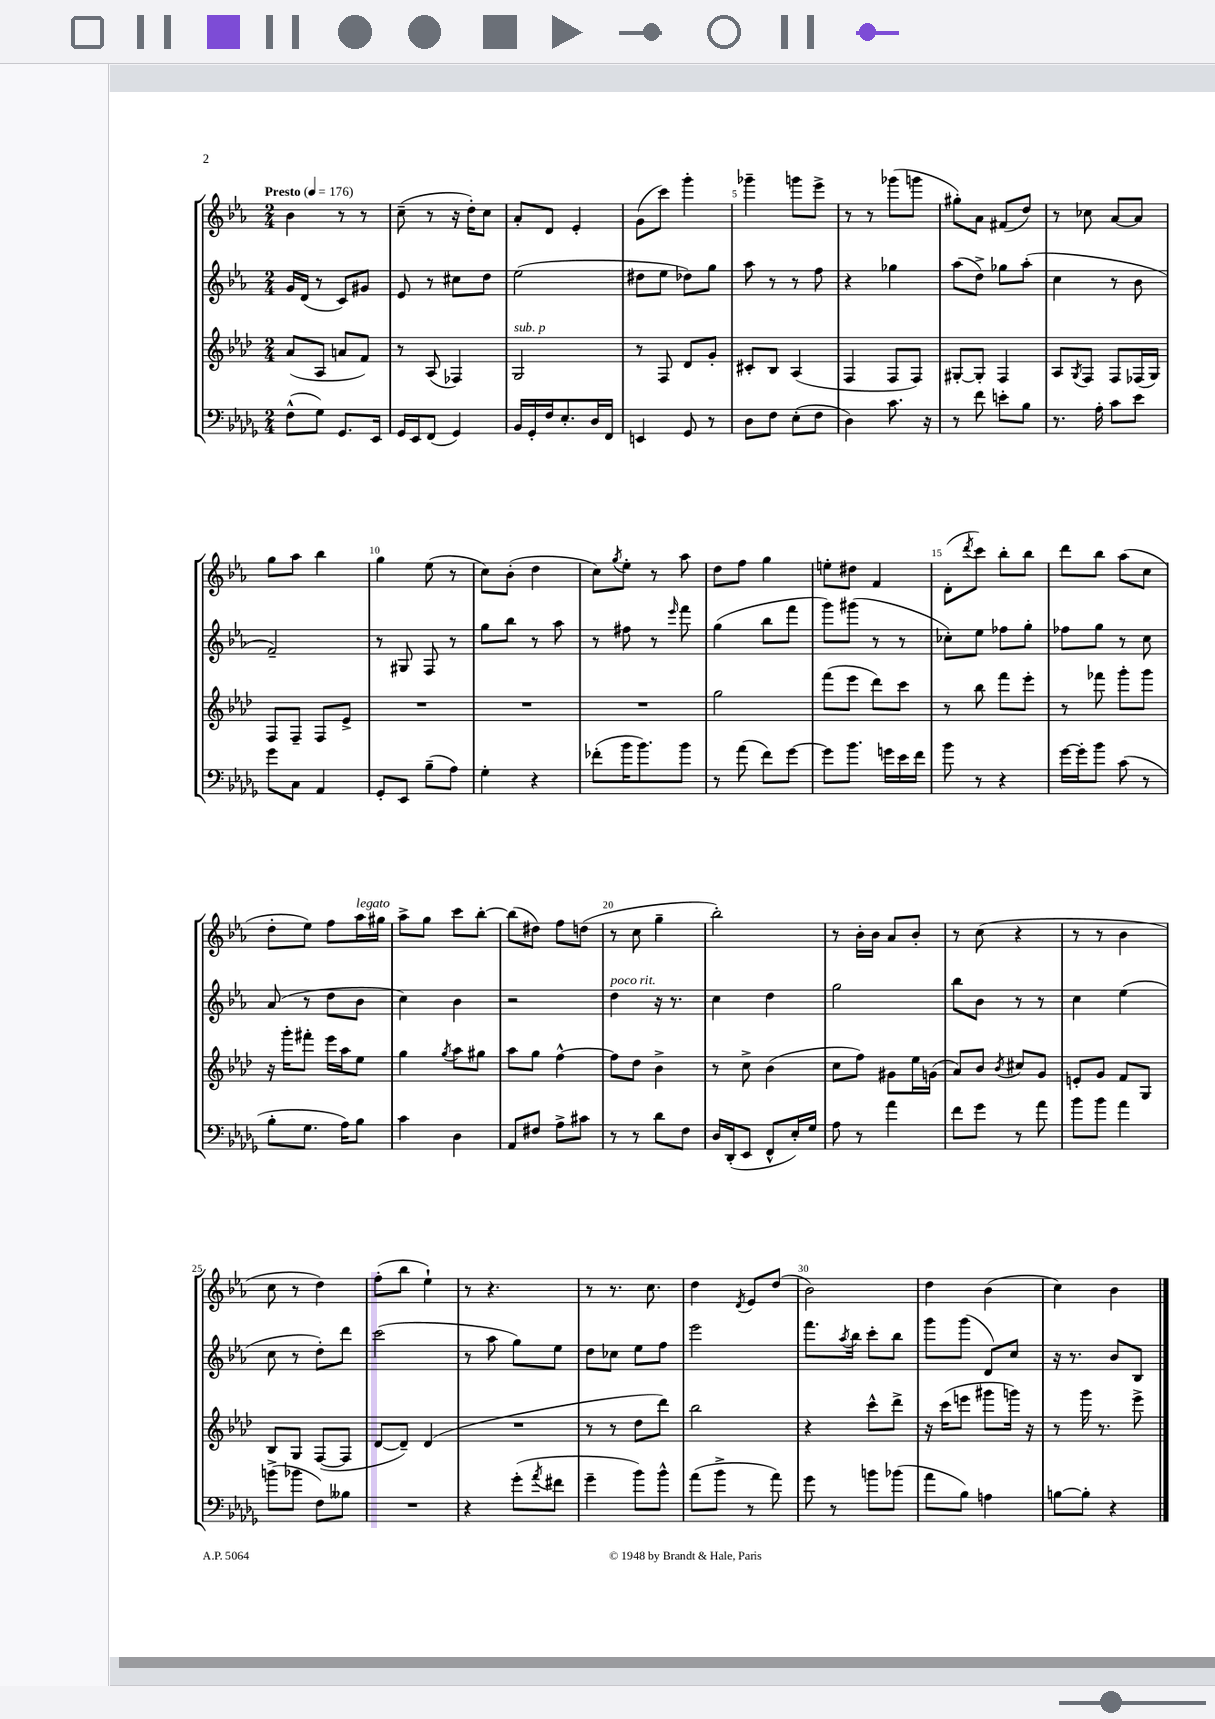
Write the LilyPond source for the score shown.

<<
\new StaffGroup <<
\new Staff = "s0" {
    \clef treble \key ees \major \numericTimeSignature \time 2/4 \tempo "Presto" 4 = 176
    bes'4 r8 r8 |
    c''8--( r8 r16 d''16-.) c''8 |
    aes'8-. d'8 ees'4-. |
    g'8( c'''8) g'''4-. |
    ges'''4-- g'''8 ees'''8-> |
    r8 r8 ges'''8( g'''8 |
    gis''8-.) aes'8 fis'8( d''8) |
    r8 ces''8 aes'8~ aes'8 |
    g''8 aes''8 bes''4 |
    g''4 ees''8( r8 |
    c''8) bes'8-.( d''4 |
    c''8) \acciaccatura { g''8 } ees''8-. r8 aes''8 |
    d''8 f''8 g''4 |
    e''8-. dis''8 f'4 |
    d'8-.( \acciaccatura { d'''8 } c'''8) bes''8-. bes''8 |
    d'''8 bes''8 aes''8( c''8 |
    d''8-. ees''8) f''8 aes''16^\markup { \italic "legato" } gis''16 |
    aes''8-> g''8 c'''8 bes''8~-. |
    bes''8( dis''8) f''8 d''8( |
    r8 c''8 g''4-- |
    bes''2-.) |
    r8 bes'16-. bes'16 aes'8 bes'8-. |
    r8 c''8( r4 |
    r8 r8 bes'4 |
    c''8 r8 d''4) |
    f''8-.( bes''8 ees''4-!) |
    r8 r4. |
    r8 r8. c''8. |
    d''4 \acciaccatura { d'8 } ees'8 d''8( |
    bes'2) |
    d''4 bes'4( |
    c''4) bes'4 \bar "|." |
}
\new Staff = "s1" {
    \clef treble \key ees \major \numericTimeSignature \time 2/4
    g'16 d'16( r8 c'8) gis'8 |
    ees'8 r8 cis''8 d''8 |
    ees''2( |
    dis''8 ees''8 des''8) g''8 |
    aes''8 r8 r8 f''8 |
    r4 ges''4 |
    aes''8( d''8->) ges''8 aes''8-.( |
    c''4 r8 bes'8 |
    f'2--) |
    r8 gis8 f8 r8 |
    g''8 bes''8 r8 aes''8 |
    r8 fis''8 r8 \grace { ees'''16 } f'''8 |
    g''4( bes''8 f'''8 |
    g'''8) gis'''8( r8 r8 |
    ces''8-.) ees''8 fes''8 g''8-. |
    fes''8 g''8 r8 c''8 |
    aes'8( r8 d''8 bes'8 |
    c''4) bes'4 |
    r2 |
    d''4^\markup { \italic "poco rit." } r16 r8. |
    c''4 d''4 |
    g''2 |
    bes''8 bes'8 r8 r8 |
    c''4 ees''4( |
    c''8 r8 d''8-.) d'''8 |
    c'''2( |
    r8 aes''8 g''8) ees''8 |
    d''8 ces''8 ees''8 f''8 |
    ees'''2 |
    f'''8. \acciaccatura { aes''8 } bes''16 c'''8-. bes''8 |
    g'''8 g'''8( d'8) c''8 |
    r16 r8. bes'8 bes8 \bar "|." |
}
\new Staff = "s2" {
    \clef treble \key aes \major \numericTimeSignature \time 2/4
    aes'8( aes8 a'8 f'8) |
    r8 aes8( fes4) |
    g2^\markup { \italic "sub. p" } |
    r8 f8 des'8 g'8-. |
    cis'8-. bes8 aes4( |
    f4 f8 f8) |
    gis8~-. gis8-. f4 |
    aes8 \acciaccatura { g8 } f8 f8 fes16( g16) |
    f8 f8-- f8 ees'8-> |
    R2 |
    R2 |
    R2 |
    g''2 |
    f'''8( ees'''8 des'''8) c'''8 |
    r8 bes''8 f'''8 ees'''8-. |
    r8 fes'''8 g'''8-. g'''8 |
    r16 g'''16-. fis'''8-. ees'''16 aes''16 ees''8 |
    g''4 \acciaccatura { g''8 } aes''8 gis''8 |
    aes''8 g''8 f''4~-^ |
    f''8 des''8 bes'4-> |
    r8 c''8-> bes'4( |
    c''8 f''8) gis'8 ees''16 g'16( |
    aes'8) bes'8 \acciaccatura { bes'8 } cis''8 g'8 |
    e'8-. g'8 f'8 g8 |
    bes8 g8 f8~( f8 |
    des'8~ des'8--) des'4( |
    R2 |
    r8 r8 des''8 des'''8) |
    bes''2 |
    r4 c'''8-^ des'''8-> |
    r16 c'''16( e'''8 gis'''8 g'''16) r16 |
    r8 g'''16 r8. ees'''8-> \bar "|." |
}
\new Staff = "s3" {
    \clef bass \key des \major \numericTimeSignature \time 2/4
    f8-^( ges8) ges,8. ees,16 |
    ges,16 ees,16 f,8( ges,4) |
    bes,16 ges,16-. f16 ees8.-. des16 f,16 |
    e,4 ges,8 r8 |
    des8 f8 ees8-.( f8 |
    des4) c'8. r16 |
    r8 f'8 e'8-. bes8 |
    r8. aes16-. c'8 ees'8 |
    ges'8 c8 aes,4 |
    ges,8-. ees,8 bes8--( aes8) |
    ges4-. r4 |
    fes'8-.( bes'16 bes'8.) bes'8 |
    r8 aes'8( f'8) ges'8~ |
    ges'8 bes'8. g'16 ees'16 f'16 |
    bes'8 r8 r4 |
    ges'16~ ges'16-. bes'8 c'8( r8 |
    bes8-. ges8. aes16) bes8 |
    c'4 des4 |
    aes,8 fis8 aes8-> cis'8 |
    r8 r8 des'8 f8 |
    des16 des,16-.( ees,8 f,8-^ ees16-.) ges16 |
    aes8 r8 aes'4 |
    f'8 ges'8 r8 aes'8 |
    bes'8 bes'8 aes'4 |
    b'8->( bes'8 f8) beses8 |
    R2 |
    r4 ges'8-.( \acciaccatura { aes'8 } fis'8 |
    ges'4-- bes'8) bes'8-^ |
    aes'8( bes'8-> r8 aes'8) |
    ges'8 r8 b'8 bes'8( |
    aes'8 bes8) a4 |
    b8~ b8-. r4 \bar "|." |
}
>>
>>
\layout { \context { \Score \override BarNumber.break-visibility = ##(#f #t #t) barNumberVisibility = #(every-nth-bar-number-visible 5) } }
